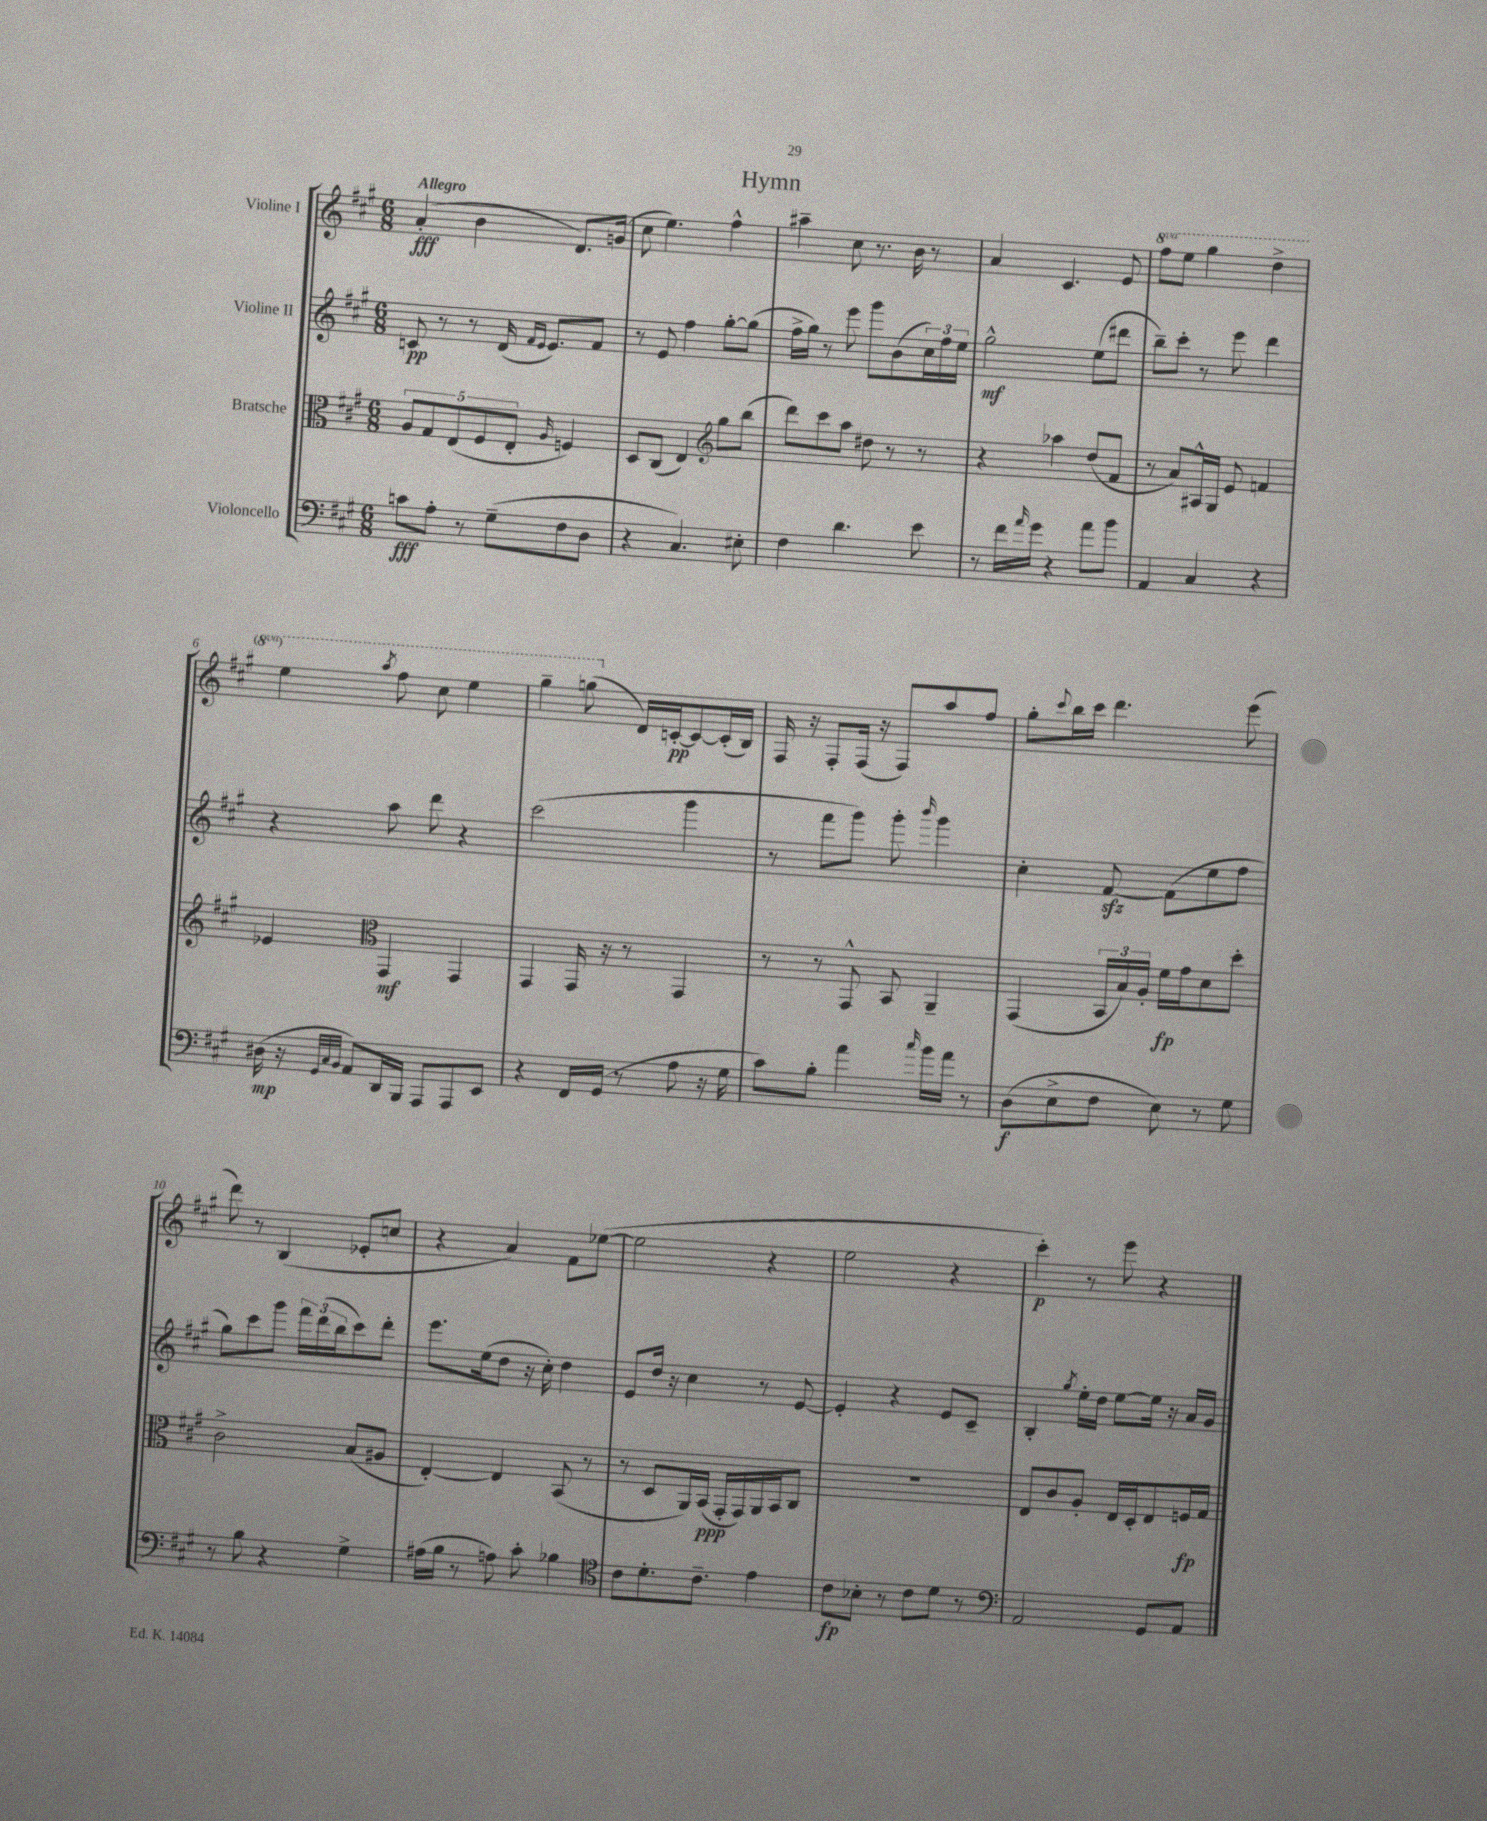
\header { title = "Hymn" }
<<
\new StaffGroup <<
\new Staff = "s0" \with { instrumentName = "Violine I" } {
    \clef treble \key a \major \numericTimeSignature \time 6/8 \set Staff.ottavationMarkups = #ottavation-simple-ordinals \tempo "Allegro"
    a'4-.\fff( b'4 d'8.) g'16( |
    cis''8 e''4.) fis''4-^ |
    ais''4-- cis''8 r8. b'16 r8 |
    a'4 cis'4. e'8 |
    \ottava #1 fis'''8 e'''8 gis'''4 d'''4-> |
    e'''4 \acciaccatura { a'''8 } fis'''8 cis'''8 e'''4 |
    gis'''4-- g'''8( \ottava #0 d'16) c'16~-.\pp c'8~ c'16-.( b16) |
    fis16 r16 fis8-. fis16( r16 fis8) a''8 fis''8 |
    gis''8-. \appoggiatura { cis'''8 } b''16 cis'''16 d'''4. e'''8( |
    d'''8) r8 b4( ees'8-. c''8 |
    r4 a'4) fis'8 ees''8~( |
    ees''2 r4 |
    e''2 r4 |
    cis'''4-.\p) r8 e'''8 r4 \bar "|." |
}
\new Staff = "s1" \with { instrumentName = "Violine II" } {
    \clef treble \key a \major \numericTimeSignature \time 6/8
    c'8\pp r8 r8 d'16( \grace { fis'16 e'16 } e'8.) fis'8 |
    r8 e'8 fis''4 gis''8~-. gis''8( |
    fis''16-> gis''16) r8 e'''8 gis'''8 b'8( \tuplet 3/2 { cis''16) fis''16 e''16 } |
    gis''2-^\mf e''8( dis'''8 |
    b''8--) cis'''8-. r8 e'''8 d'''4 |
    r4 a''8 d'''8 r4 |
    cis'''2( gis'''4 |
    r8 fis'''8 gis'''8) gis'''8-. \grace { b'''16 } gis'''4 |
    cis''4-. fis'8~\sfz fis'8( e''8 fis''8 |
    gis''8) cis'''8 gis'''8 \tuplet 3/2 { fis'''16 d'''16( b''16 } cis'''8) d'''8-. |
    e'''8. e''16( d''8 r16 cis''16-.) d''4 |
    e'8 d''16 r16 cis''4 r8 e'8~ |
    e'4-. r4 e'8 cis'8-- |
    b4-. \acciaccatura { gis''8 } e''16-. d''16 e''8~ e''16 r16 a'16 gis'16 \bar "|." |
}
\new Staff = "s2" \with { instrumentName = "Bratsche" } {
    \clef alto \key a \major \numericTimeSignature \time 6/8
    \tuplet 5/4 { a8 gis8 e8( fis8 e8-. } \grace { a16 } f4) |
    d8 cis8( e4) \clef treble gis''8 b''8( |
    d'''8) cis'''8 a''8 dis''8 r8 r8 |
    r4 aes''4 d''8( fis'8 |
    r8 a'8) ais16-^ gis16 e'8 f'4 |
    ees'4 \clef alto gis,4\mf gis,4 |
    gis,4 gis,16 r16 r8 gis,4 |
    r8 r8 gis,8-^ b,8 a,4-- |
    gis,4( \tuplet 3/2 { b,16 b16) a16-. } fis'16\fp gis'16 d'8 d''8-. |
    cis'2-> b8( ais8 |
    e4~-.) e4 b,8( r8 |
    r8 d8 a,16) b,16\ppp( gis,16-. gis,16) a,16 b,16 cis8 |
    R2. |
    e8 cis'8 a8-. e16 d16-. e8 f16\fp gis16 \bar "|." |
}
\new Staff = "s3" \with { instrumentName = "Violoncello" } {
    \clef bass \key a \major \numericTimeSignature \time 6/8
    c'8\fff a8-. r8 gis8--( fis8 d8 |
    r4 cis4.) eis8-. |
    fis4 d'4. e'8 |
    r8 fis'16 \grace { a'16 } gis'16 r4 a'8 b'8 |
    a,4 cis4 r4 |
    dis16\mp( r16 \grace { gis,32 cis32 b,32 } a,8) d,16 b,,16 a,,8 a,,8 e,8 |
    r4 fis,16 gis,16( r8 a8 r16 gis16 |
    cis'8) b8-. a'4 \grace { cis''16 } b'16 a'16 r8 |
    d8\f( e8-> fis8 e8) r8 gis8 |
    r8 b8 r4 gis4-> |
    ais16( b16 r8 a8) cis'8-. bes4 |
    \clef tenor cis'8 d'8.-. cis'8.-- e'4 |
    cis'8\fp bes8-. r8 cis'8 d'8 r8 |
    \clef bass a,2 gis,8 a,8 \bar "|." |
}
>>
>>
